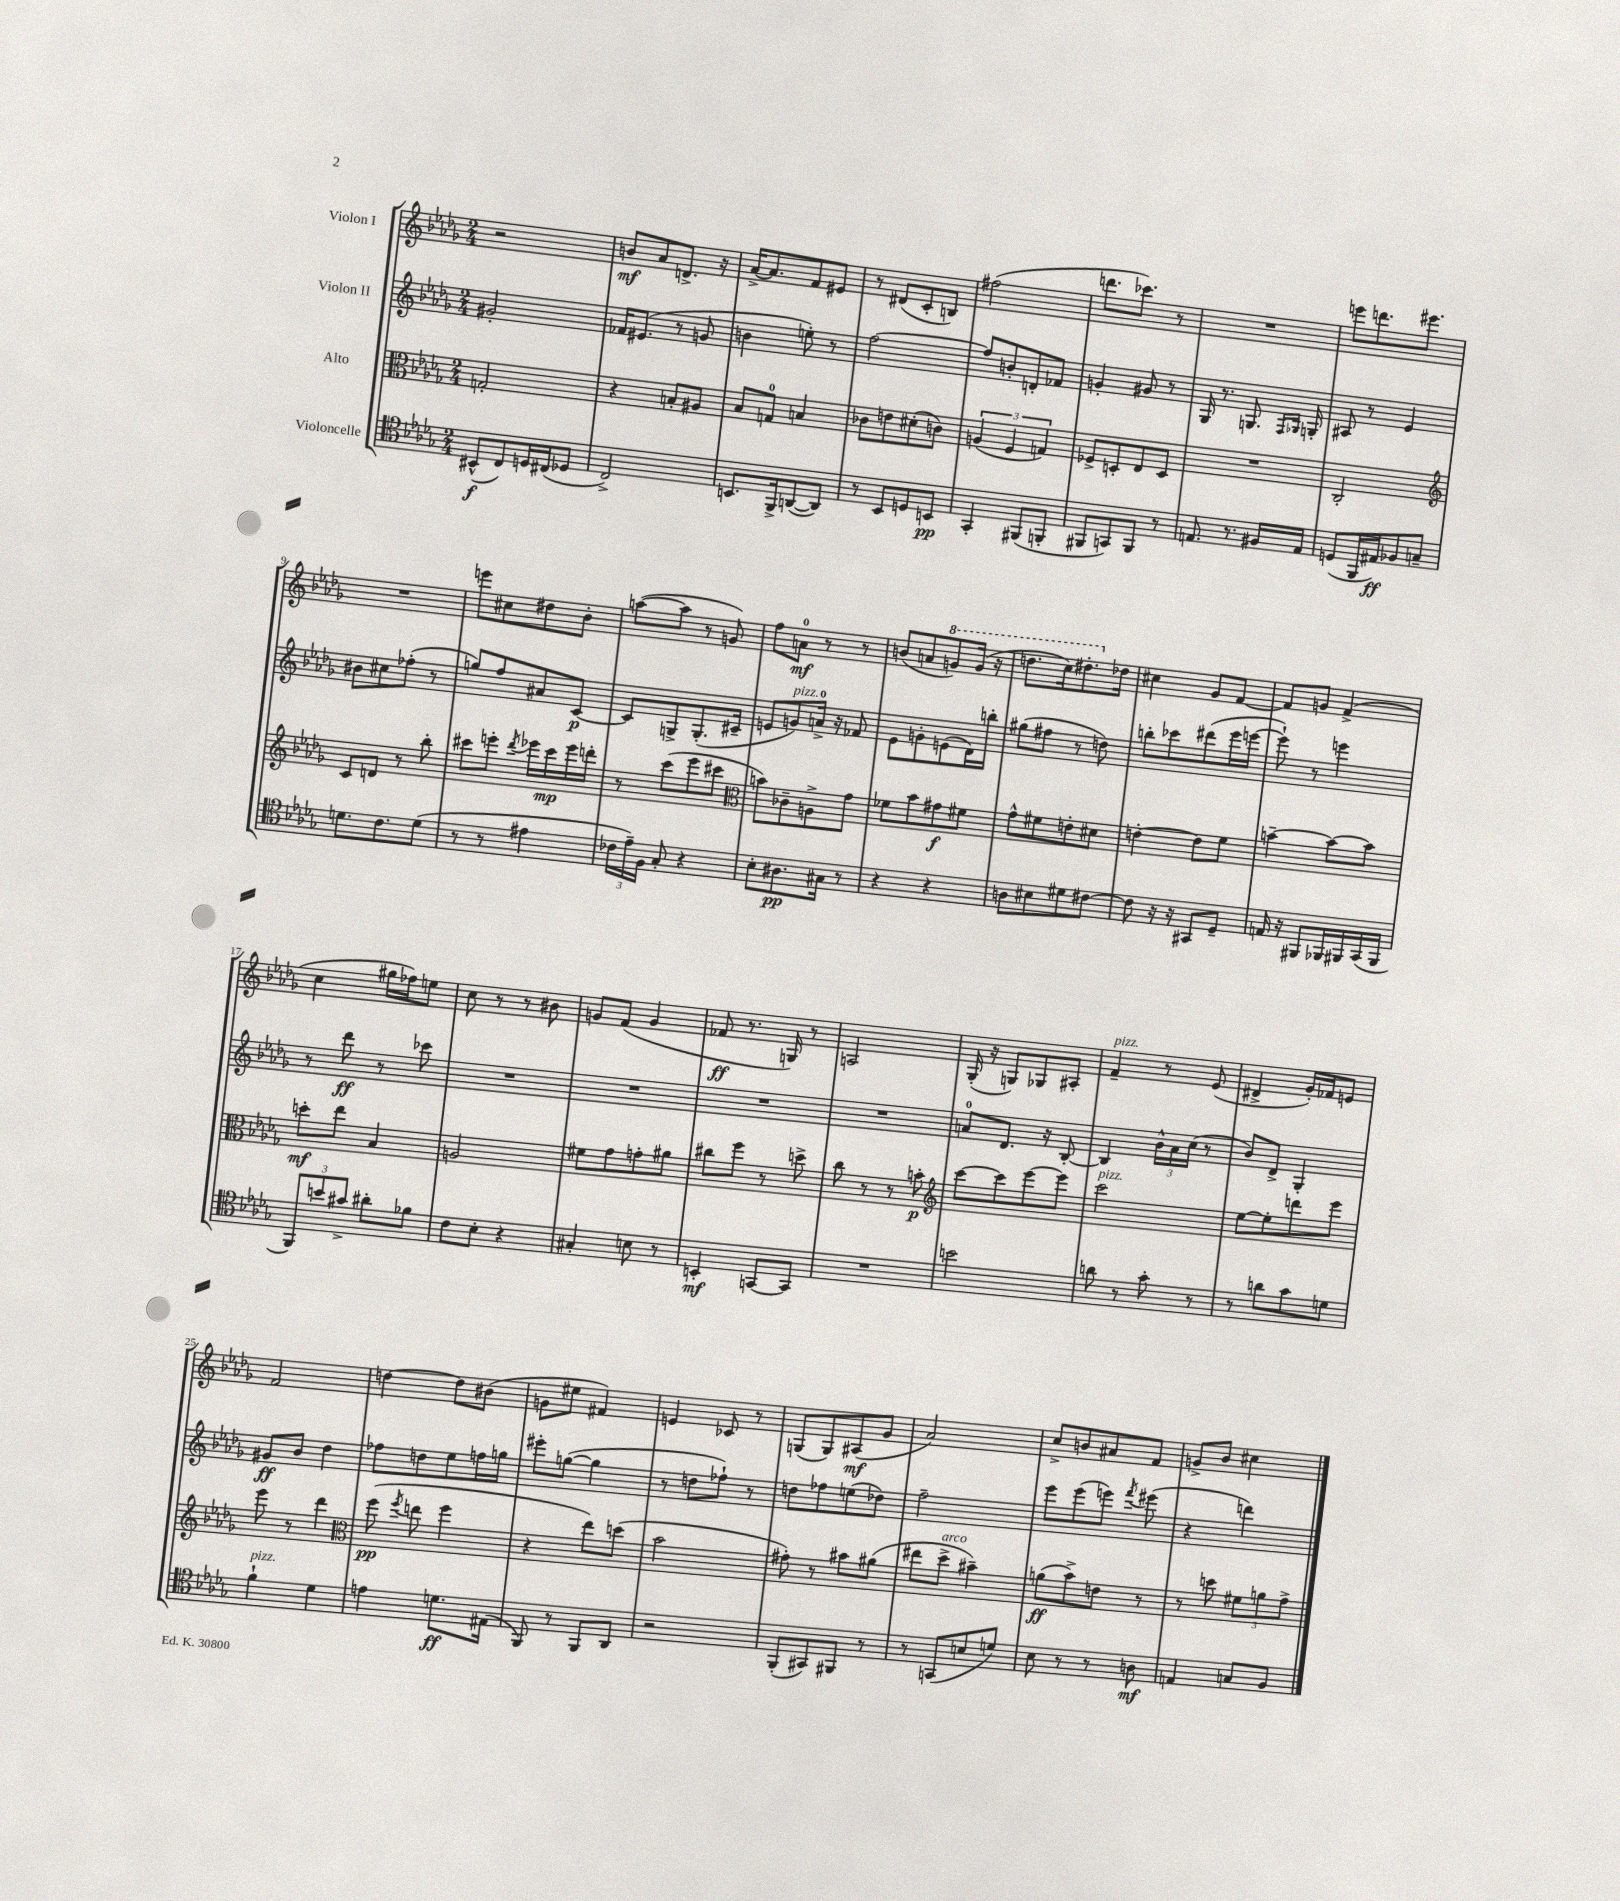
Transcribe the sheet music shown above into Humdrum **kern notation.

**kern	**kern	**kern	**kern
*staff4	*staff3	*staff2	*staff1
*clefC4	*clefC3	*clefG2	*clefG2
*k[b-e-a-d-g-]	*k[b-e-a-d-g-]	*k[b-e-a-d-g-]	*k[b-e-a-d-g-]
*M2/4	*M2/4	*M2/4	*M2/4
(8BB#^^/L	2G'/	2g#'/	2r
8C/)	.	.	.
16D/L	.	.	.
(16C#/J	.	.	.
8D-/J	.	.	.
=	=	=	=
2C^/)	4r	16f-/LK	8b/L
.	.	(8.e#/J	.
.	.	.	8a-/
.	8B'/L	8r	8.d^/J
.	8A#/J	8g/	.
.	.	.	16r
=	=	=	=
8.BB/L	8B-/L	4b\	[16a-^/LK
.	.	.	8.a-/]
.	8G/J	.	.
16FF^/k	.	.	.
([8AA/	4B/	8ee'\)	8f/
8AA/]J)	.	8r	8e#/J
=	=	=	=
8r	8c-\L	[2ff\	8r
8BB-/L	8e\	.	(8d#/L
8D/	(8d#'\	.	8c'/
8BB/J	8c\J)	.	8B/J)
=	=	=	=
4GG-'/	(6A/	8ff/]L	(2ff#\
.	.	8b'/	.
.	6F/	.	.
(8FF#/L	.	8d'/	.
.	6G/)	.	.
8FF'/J	.	8f-/J	.
=	=	=	=
8FF#/L	8F-^/L	4g'/	8.ddd\L
8GG/)	8D'/	.	.
.	.	.	8.ccc-\J)
8FF#/J	8E-/	8g#/	.
8r	8D/J	8r	8r
=	=	=	=
8.E/	2r	16G-/	2r
.	.	8.r	.
8.r	.	.	.
.	.	8.G/	.
16F#/LL	.	.	.
.	.	16qqF/LL	.
.	.	16qqG-/JJ	.
16E/JJ	.	16G'/	.
=	=	=	=
(8D/L	2C'/	8A#/	8eee\L
16FF/L	.	8r	8.ddd\
16E#/J)	.	.	.
8F-/	.	4e-/	.
.	.	.	8.eee#\J
8G~/J	.	.	.
=	=	=	=
*	*clefG2	*	*
8.d\L	8c/L	8b#\L	2r
.	8d/J	8cc#\	.
8.c\	.	.	.
.	8r	(8ff-'\J	.
(8d\J	8bb-'\	8r	.
=	=	=	=
8r	8ccc#\L	8gg/L)	8eee\L
8r	8eee'\J	8ff/	8cc#\
.	8qddd-/	.	.
4e#\	16eee-\LL	8a#/	8dd#\
.	16ccc#\	.	.
.	16eee-\	[8c/J	8b-'\J
.	16ddd'\JJ	.	.
=	=	=	=
24c-\LL	8r	8c/]L	([8aa\L
24e-~\)	.	.	.
24F\JJ	.	.	.
8G-'/	(8ccc\L	8G^/	8aa\]J
4r	8eee-\	(8.G'/	8r
.	8ccc#\J	.	8g/)
.	.	16c#~/Jk	.
=	=	=	=
*	*clefC3	*	*
8B-'\L	8b\L)	8e/L	8ff\L
8.A#\	8c-~\	8g/)	8a\J
.	8A^\	16a^/Jk	8r
16G#\Jk	.	16r	.
8r	8g-\J	8f-/	8r
=	=	=	=
4r	8f-\L	8e-\L	(8b/L
.	8b-\	8g'\	8a/
4r	8g#\	(8e\	8gg/)
.	8f#\J	16d-\L)	(16gg/Jk
.	.	16bb'\JJ	16r
=	=	=	=
8A\L	8g-^^\L	(8gg#\L	8.ddd\L
8B#\	8f#\	8ff#\J	.
.	.	.	16ccc\k)
8d#\	8e'\	8r	8.ddd#'\
[8c#\J	8d#\J	8dd\)	.
.	.	.	16dd-\Jk
=	=	=	=
8c#\]	[4e'\	8bb'\L	4cc#\
16r	.	8ccc-\	.
16r	.	.	.
8GG#/L	8e\]L	(8ddd#\	8g-/L
8D-~/J	8f\J	16eee-\L	[8f/J
.	.	[16eee\JJ	.
=	=	=	=
16E/	[4b~\	8eee`\])	8f/]L
16r	.	.	.
8FF#/L	.	8r	8g/J
16FF-/L	8b\_L	4eee\	(4f^/
16FF#/	.	.	.
(16GG-/	8b\]J	.	.
16FF#/JJ	.	.	.
=	=	=	=
12FF/L)	8dd'\L	8r	4cc\
12b/	.	.	.
.	8ee-\J	8ddd-\	.
12g#^/J	.	.	.
8a#'\L	4B-/	8r	16gg#\LL
.	.	.	16ff-\J)
8f-\J	.	8ccc-\	8ee\J
=	=	=	=
8c\L	2A/	2r	8cc\
8B-'\J	.	.	8r
4r	.	.	8r
.	.	.	8b#\
=	=	=	=
4G#'/	8f#\L	2r	8g/L
.	8g-\	.	(8f/J
8B\	8g'\	.	4g/
8r	8a#\J	.	.
=	=	=	=
4BB'/	8cc#\L	2r	8f-/
.	8ff\J	.	8.r
[8GG/L	8r	.	.
.	.	.	16G/)
8GG/]J	8dd^\	.	8r
=	=	=	=
2r	8cc\	2r	2A/
.	8r	.	.
.	8r	.	.
.	8b'\	.	.
=	=	=	=
*	*clefG2	*	*
2b\	[8ccc\L	8a/L	(16G-'/
.	.	.	16r
.	8ccc\]	8.d-/J	8G/L)
.	[8eee-\	.	8G-/
.	.	16r	.
.	8eee-\]J	[8B-'/	8A#'/J
=	=	=	=
8a\	2ccc\	4B-/]	4f~/
8r	.	.	.
8g-'\	.	24b-^^\LL	8r
.	.	24a-\	.
.	.	(24cc\JJ	.
8r	.	8r	(8e-/
=	=	=	=
8r	[8ee-\L	8b-/L)	4d#^/
8a\L	8ee-'\]	8d-^/J	.
8g-\	8ddd\	4G-'/	16g-'/LL)
.	.	.	16f-/J
8d\J	8eee-\J	.	8e/J
=	=	=	=
4f`\	8eee-\	8g#/L	2f/
.	8r	8b-/J	.
4d-\	4ddd-\	4dd-\	.
=	=	=	=
*	*clefC3	*	*
4e\	(8ff\	8ff-\L	[4dd\
.	8qff/	.	.
.	8ee\	8dd\	.
8.d\L	4ff\	8ee-\	8dd\]L
.	.	16ff\L	(8b#\J
(16E#\Jk	.	16gg\JJ	.
=	=	=	=
8FF/)	4r	8eee#'\L	8g\L
8r	.	([8gg\J	8ee#\J
8FF/L	8ee-\L)	4gg\]	4f#/)
8AA-/J	(8dd\J	.	.
=	=	=	=
2r	2b-\	8r	4e/
.	.	8dd\L	.
.	.	8ff-`\J)	8c-/
.	.	8r	8r
=	=	=	=
(8FF'/L	8g#'\)	8dd\L	(8G/L
8GG#/)	8r	8ff-\	8G/)
8FF#/J	8b#\L	(8ee\	(8A#/
8r	(8a#\J	8dd-\J)	8g-/J
=	=	=	=
8r	8ee#\L	2ff~\	2a-/)
(8GG/L	8dd-^\J	.	.
8B/	4b#~\)	.	.
8d/J)	.	.	.
=	=	=	=
8B-\	(8a\L	8eee-\L	8cc^/L
8r	8b-^\)	(8eee-\	8b/
8r	8e\J	8eee\J)	8a#/
.	.	8qfff/	.
8A\	8r	(8eee#\	8f/J
=	=	=	=
4E/	8r	4r	8g^/L
.	8dd\	.	8b-/J
8G/L	12f#\L	4ddd\)	4cc#\
.	12a\	.	.
8F/J	.	.	.
.	12g-^\J	.	.
==	==	==	==
*-	*-	*-	*-
